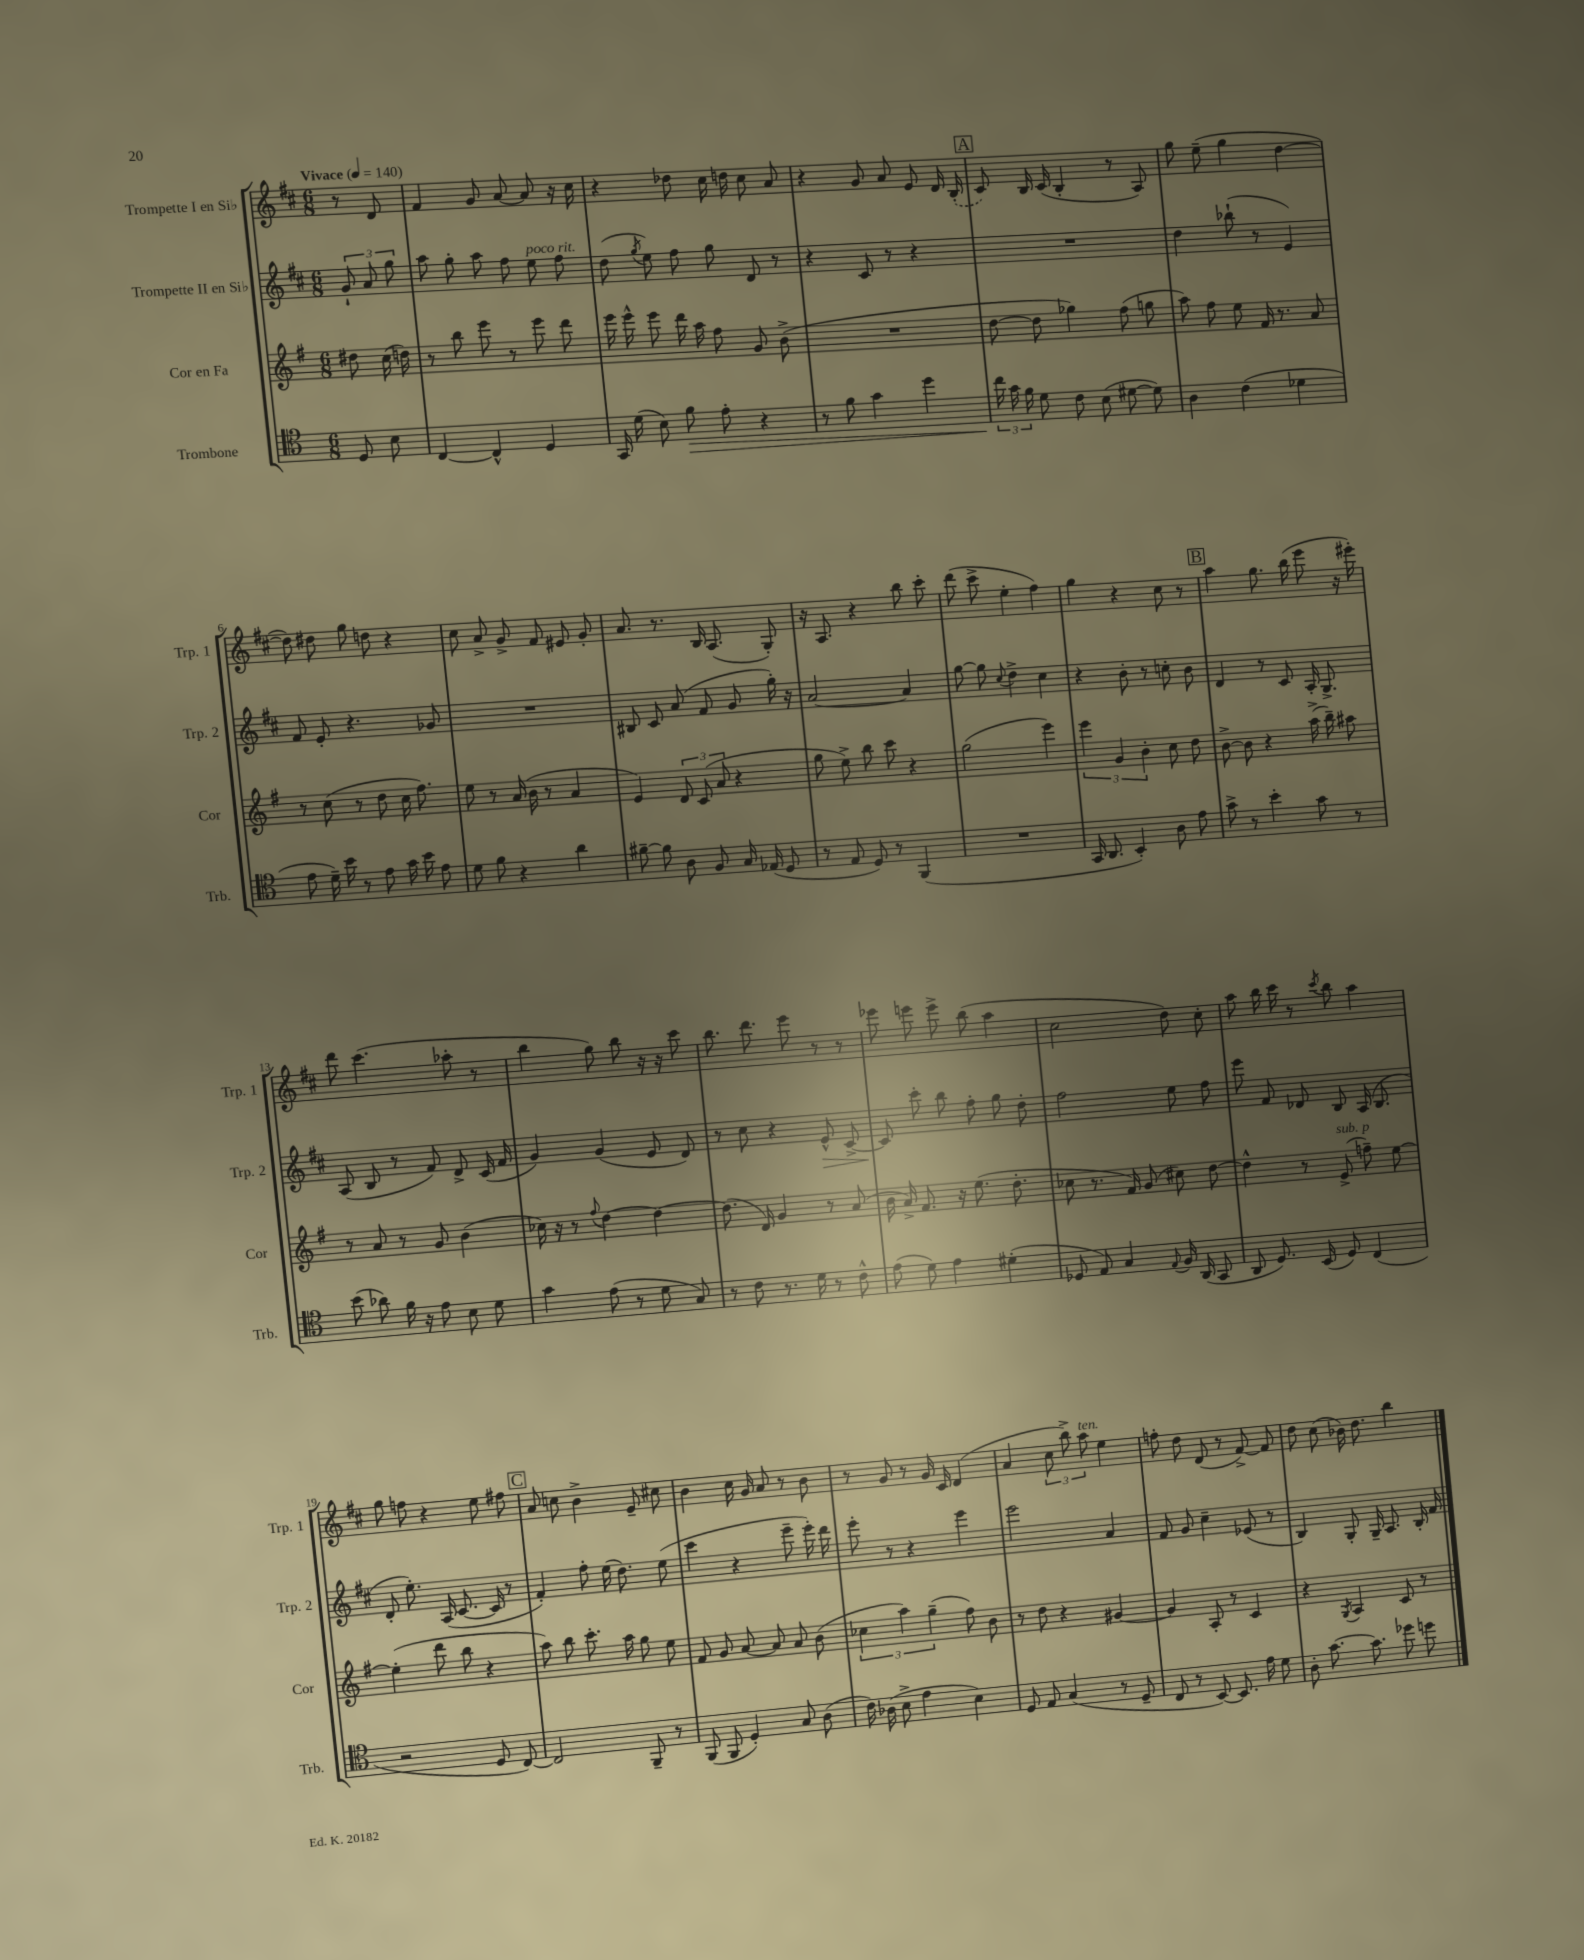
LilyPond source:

<<
\new StaffGroup <<
\new Staff = "s0" \with { instrumentName = "Trompette I en Sib" shortInstrumentName = "Trp. 1" } {
    \clef treble \key d \major \numericTimeSignature \time 6/8 \partial 4 \tempo "Vivace" 4 = 140
    \autoBeamOff r8 d'8 |
    fis'4 g'8 a'8~ a'8 r16 cis''16 |
    r4 des''8 cis''16 d''16 cis''8 a'8 |
    r4 g'8 a'8 e'8 d'16 \once \slurDashed b16-.( |
    \mark \markup { \box "A" } cis'8) b16 cis'16( b4-. r8 a8) |
    g''8 e''8--( g''4 d''4~ |
    d''8) dis''8 g''8 d''8 r4 |
    cis''8 a'8-> g'8-> fis'8 eis'8 g'8-. |
    a'8. r8. b16 a8.( g8-.) |
    r16 a8. r4 b''8 cis'''8-. |
    d'''8( cis'''8-> e''4-. fis''4) |
    g''4 r4 cis''8 r8 |
    \mark \markup { \box "B" } a''4 g''8. b''16( e'''8 r16 eis'''16-.) |
    d'''8 cis'''4.( aes''8-. r8 |
    b''4 g''8) b''8 r16 r16 cis'''8 |
    b''8. d'''8. e'''8 r8 r8 |
    ees'''8 e'''8 e'''8-> b''8( a''4 |
    cis''2 d''8) cis''8-. |
    a''8 b''16 cis'''16 r8 \acciaccatura { cis'''8 } b''8 a''4 |
    g''8 f''8 r4 e''8 fis''8 |
    \mark \markup { \box "C" } a'8 c''8 b'4-> e'8-- cis''8 |
    b'4 cis''16 g'16 a'8 r8 b'8 |
    r8 g'8 r8 g'16 cis'16 d'4( |
    a'4 \tuplet 3/2 { cis''8 b''8->) a''8^\markup { \italic "ten." } } e''4 |
    f''8-. d''8 d'8( r8 fis'8~->) fis'8 |
    d''8 cis''8( bes'16) d''8. b''4 \bar "|." |
}
\new Staff = "s1" \with { instrumentName = "Trompette II en Sib" shortInstrumentName = "Trp. 2" } {
    \clef treble \key d \major \numericTimeSignature \time 6/8 \partial 4
    \autoBeamOff \tuplet 3/2 { g'8-! a'8 g''8 } |
    a''8 g''8-. a''8 fis''8 e''8^\markup { \italic "poco rit." } fis''8 |
    d''8( \acciaccatura { g''8 } e''8) fis''8 g''8 d'8 r8 |
    r4 cis'8 r8 r4 |
    \mark \markup { \box "A" } R2. |
    d''4 bes''8-!( r8 e'4) |
    fis'8 e'8-. r4. ges'8 |
    R2. |
    bis8 cis'8 a'8( fis'8 g'8 g''16-.) r16 |
    a'2~ a'4 |
    g''8~ g''8 \appoggiatura { cis''8 } d''4-> cis''4 |
    r4 b'8-. r8 c''8-. b'8 |
    \mark \markup { \box "B" } d'4 r8 cis'8 a16-. g8.-> |
    a8( b8 r8 fis'8) d'8-> cis'16( fis'16 |
    g'4) g'4( e'8 d'8) |
    r8 cis''8 r4 e'8-^\> cis'8~-> |
    cis'8\! cis'''8-. b''8 fis''8-. g''8 d''8-. |
    fis''2 e''8 fis''8 |
    e'''8 fis'8 des'8 b8 a16( b8. |
    d'8-. e''8.-.) a16( cis'8.~ cis'16 r8 |
    \mark \markup { \box "C" } fis'4-.) fis''8-. e''16( d''8.) e''8( |
    cis'''4 r4 e'''8-- e'''16-.) d'''16 |
    e'''8-. r8 r4 e'''4 |
    e'''2 a'4 |
    fis'8 g'8 cis''4-- ees'8( r8 |
    b4) g8-. g16-- a8. b16-. fis'16 \bar "|." |
}
\new Staff = "s2" \with { instrumentName = "Cor en Fa" shortInstrumentName = "Cor" } {
    \clef treble \key g \major \numericTimeSignature \time 6/8 \partial 4
    \autoBeamOff dis''8 c''16( d''16) |
    r8 b''8 e'''8 r8 e'''8 d'''8 |
    e'''16 e'''16-^ e'''8 d'''16 a''16 fis''8 g'8 b'8->( |
    R2. |
    \mark \markup { \box "A" } d''8~ d''8 ges''4) fis''8( g''8 |
    a''8) fis''8 e''8 fis'16 r8. a'8 |
    r8 c''8( r8 d''8 c''16 fis''8.) |
    e''8 r8 a'16( b'16 r8 a'4 |
    e'4) \tuplet 3/2 { d'8 c'8( a'8 } r4 |
    g''8 e''8->) b''8 c'''8 r4 |
    g''2( e'''4) |
    \tuplet 3/2 { e'''4 g'4 b'4-. } c''8 d''8 |
    \mark \markup { \box "B" } b'8~-> b'8 r4 a''16->( b''16--) ais''8 |
    r8 a'8 r8 g'8 b'4( |
    ces''16) r16 r8 \appoggiatura { fis''8 } d''4~ d''4~ |
    d''8.( d'16) g'4 r8 a'8( |
    b'16 a'16->) fis'8. r16 e''8.( d''8.-. |
    ces''8 r8. fis'16) g'8( cis''8) d''8~ |
    d''4-^ r8 e'8->^\markup { \italic "sub. p" }( f''8--) e''8~ |
    e''4-.( d'''8 b''8 r4 |
    \mark \markup { \box "C" } a''8) b''8 c'''8.-. a''16 g''8 e''8 |
    fis'8 g'8 a'8~ a'8 a'8 b'8( |
    \tuplet 3/2 { ces''4 a''4) g''4--( } fis''8) b'8 |
    r8 d''8 r4 gis'4~ |
    gis'4 a8-. r8 c'4 |
    r4 \acciaccatura { g8 } a4 c'8 r8 \bar "|." |
}
\new Staff = "s3" \with { instrumentName = "Trombone" shortInstrumentName = "Trb." } {
    \clef tenor \key c \major \numericTimeSignature \time 6/8 \partial 4
    \autoBeamOff d8 b8 |
    c4~ c4-^ d4 |
    g,16 d'16( b8) f'8\> e'8-. r4 |
    r8 f'8 g'4 d''4 |
    \mark \markup { \box "A" } \tuplet 3/2 { c''16\! g'16 f'16 } d'8 c'8 b8( dis'8~ dis'8) |
    a4 c'4( des'4 |
    e'8 d'16--) b'16 r8 e'8 g'16 b'16 e'8 |
    d'8 f'8 r4 a'4 |
    fis'8~-- fis'8 a8 f8 g16 ees16( d8 |
    r8 e8 d8) r8 f,4( |
    R2. |
    g,16 a,8. b,4-.) a8 e'8 |
    \mark \markup { \box "B" } g'8-> r8 b'4-. g'8 r8 |
    b'8( aes'8) f'16 r16 e'8 b8 d'8 |
    g'4 e'8( r8 d'8 g8) |
    r8 c'8 r8. d'16 r8 c'8-^ |
    e'8( d'8) e'4 dis'4-.( |
    des8 e8) g4 \appoggiatura { e8 } f16 a,16( g,8 |
    a,8 d8.) b,16( d8) c4( |
    r2 d8 c8~) |
    \mark \markup { \box "C" } c2 f,8-- r8 |
    f,8( f,8 d4-.) g8 a8( |
    c'16) aes16( b8-> e'4 b4) |
    d8 e8 g4( r8 d8-- |
    c8 r8 b,8~) b,8. e'16 d'8 |
    a8-. g'8.~ g'8. des''8 d''8 \bar "|." |
}
>>
>>
